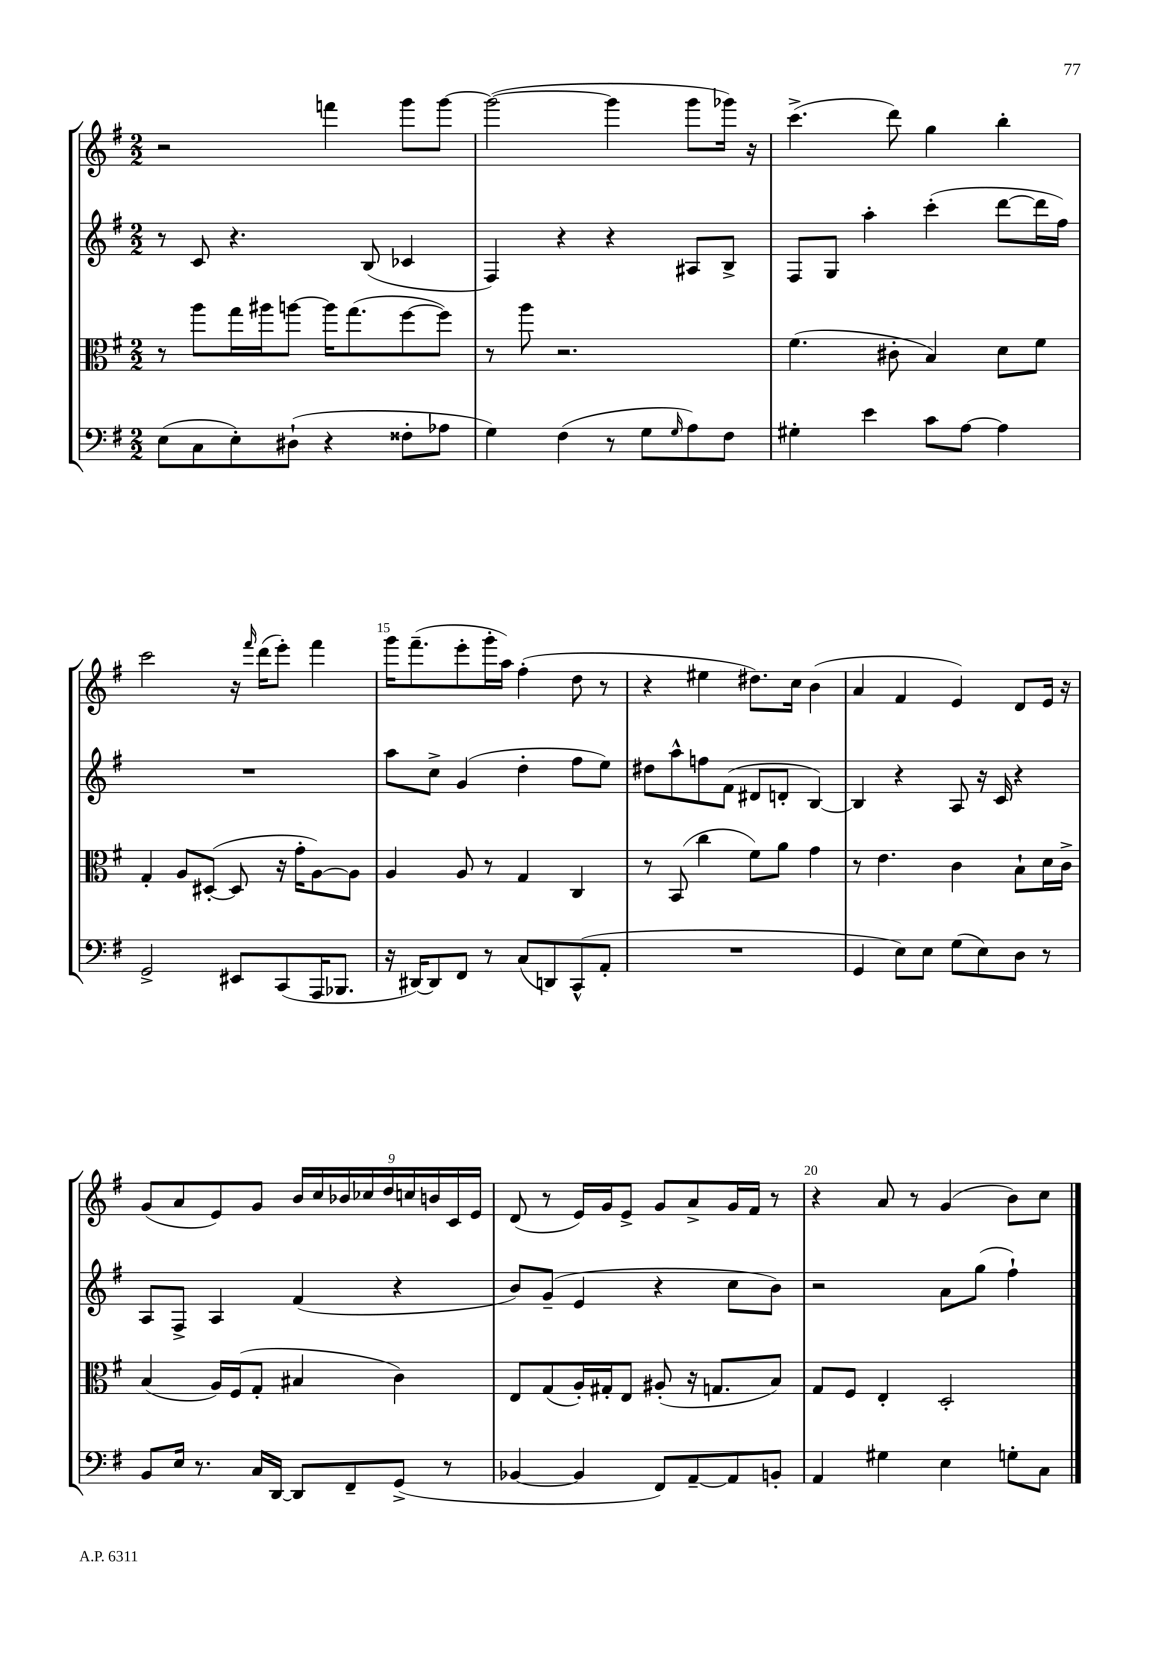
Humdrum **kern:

**kern	**kern	**kern	**kern
*part4	*part3	*part2	*part1
*staff4	*staff3	*staff2	*staff1
*clefF4	*clefC3	*clefG2	*clefG2
*k[f#]	*k[f#]	*k[f#]	*k[f#]
*M2/2	*M2/2	*M2/2	*M2/2
=11	=11	=11	=11
(8E\L	8r	8r	2r
8C\	8aa\L	8c/	.
8E'\)	16gg\L	4.r	.
.	16aa#X\J	.	.
(8D#X`\J	[8aan\J	.	.
4r	16aa\KL]	.	4fffn\
.	(8.gg\	.	.
.	.	(8B/	.
8F##X'\L	[8ff#\	4c-X/	8ggg\L
8A-X\J	8ff#\J])	.	[8ggg\J
=12	=12	=12	=12
4G\)	8r	4F#/)	(2ggg\_
.	8aa\	.	.
(4F#\	2.r	4r	.
8r	.	4r	4ggg\]
8G\L	.	.	.
16qqG/	.	.	.
8A\)	.	8A#X/L	8ggg\L
8F#\J	.	8B^/J	16ggg-X\Jk)
.	.	.	16r
=13	=13	=13	=13
4G#X'\	(4.f#\	8F#/L	(4.ccc^\
.	.	8G/J	.
4e\	.	4aa'\	.
.	8c#X'\	.	8ddd\)
8c\L	4B/)	(4ccc'\	4gg\
[8A\J	.	.	.
4A\]	8d\L	[8ddd\L	4bb'\
.	8f#\J	16ddd\L]	.
.	.	16ff#\JJ)	.
!!LO:LB:g=z
=14	=14	=14	=14
2GG^/	4G'/	1r	2ccc\
.	8A/L	.	.
.	([8D#X'/J	.	.
8EE#X/L	8D#/]	.	16r
.	.	.	16qqfff#/
.	.	.	(16ddd\KL
(8CC/	16r	.	8eee'\J)
.	16g'\KL	.	.
16AAA/K	[8A\)	.	4fff#\
8.BBB-X/J	.	.	.
.	8A\J]	.	.
=15	=15	=15	=15
16r	4A/	8aa\L	16ggg\KL
[16DD#X/KL)	.	.	(8.fff#~\
8DD#/]	.	8cc^\J	.
8FF#/J	8A/	(4g/	8eee'\
8r	8r	.	16ggg'\L
.	.	.	16aa\JJ)
(8C/L	4G/	4dd'\	(4ff#'\
8DDn/)	.	.	.
(8CC^^/	4C/	8ff#\L	8dd\
8AA'/J	.	8ee\J)	8r
=16	=16	=16	=16
1r	8r	8dd#X\L	4r
.	(8BB/	8aa^^\	.
.	4cc\	8ffn\	4ee#X\
.	.	(8f#\J	.
.	8f#\L)	8d#X/L	8.dd#X\L)
.	8a\J	8dn'/J	.
.	.	.	16cc\Jk
.	4g\	[4B/)	(4b\
=17	=17	=17	=17
4GG/	8r	4B/]	4a/
.	4.e\	.	.
8E\L)	.	4r	4f#/
8E\J	.	.	.
(8G\L	4c\	8A/	4e/)
8E\)	.	16r	.
.	.	16c/	.
8D\J	8B`\L	4r	8d/L
8r	16d\L	.	16e/Jk
.	16c^\JJ	.	16r
!!LO:LB:g=z
=18	=18	=18	=18
8BB/L	(4B/	8A/L	(8g/L
16E/Jk	.	8F#^/J	8a/
8.r	.	.	.
.	16A/LL)	4A/	8e/)
.	(16F#/J	.	.
16C/LL	8G'/J	.	8g/J
[16DD/JJ	.	.	.
8DD/L]	4B#X/	(4f#/	18b/LL
.	.	.	18cc/
.	.	.	18b-X/
8FF#~/	.	.	.
.	.	.	18cc-X/
.	.	.	18dd/
(8GG^/J	4c\)	4r	.
.	.	.	18ccn/
.	.	.	18bn/
8r	.	.	.
.	.	.	18c/
.	.	.	18e/JJ
=19	=19	=19	=19
[4BB-X/	8E/L	8b/L)	(8d/
.	(8G/	(8g~/J	8r
4BB-/]	16A'/L)	4e/	16e/LL)
.	16G#X'/J	.	16g/J
.	8E/J	.	8e^/J
8FF#/L)	(8A#X'/	4r	8g/L
[8AA~/	16r	.	8a^/
.	8.Gn/L	.	.
8AA/]	.	8cc\L	16g/L
.	.	.	16f#/JJ
8BBn'/J	8B/J)	8b\J)	8r
=20	=20	=20	=20
4AA/	8G/L	2r	4r
.	8F#/J	.	.
4G#X\	4E'/	.	8a/
.	.	.	8r
4E\	2D'/	8a\L	(4g/
.	.	(8gg\J	.
8Gn'\L	.	4ff#`\)	8b\L)
8C\J	.	.	8cc\J
==	==	==	==
*-	*-	*-	*-
